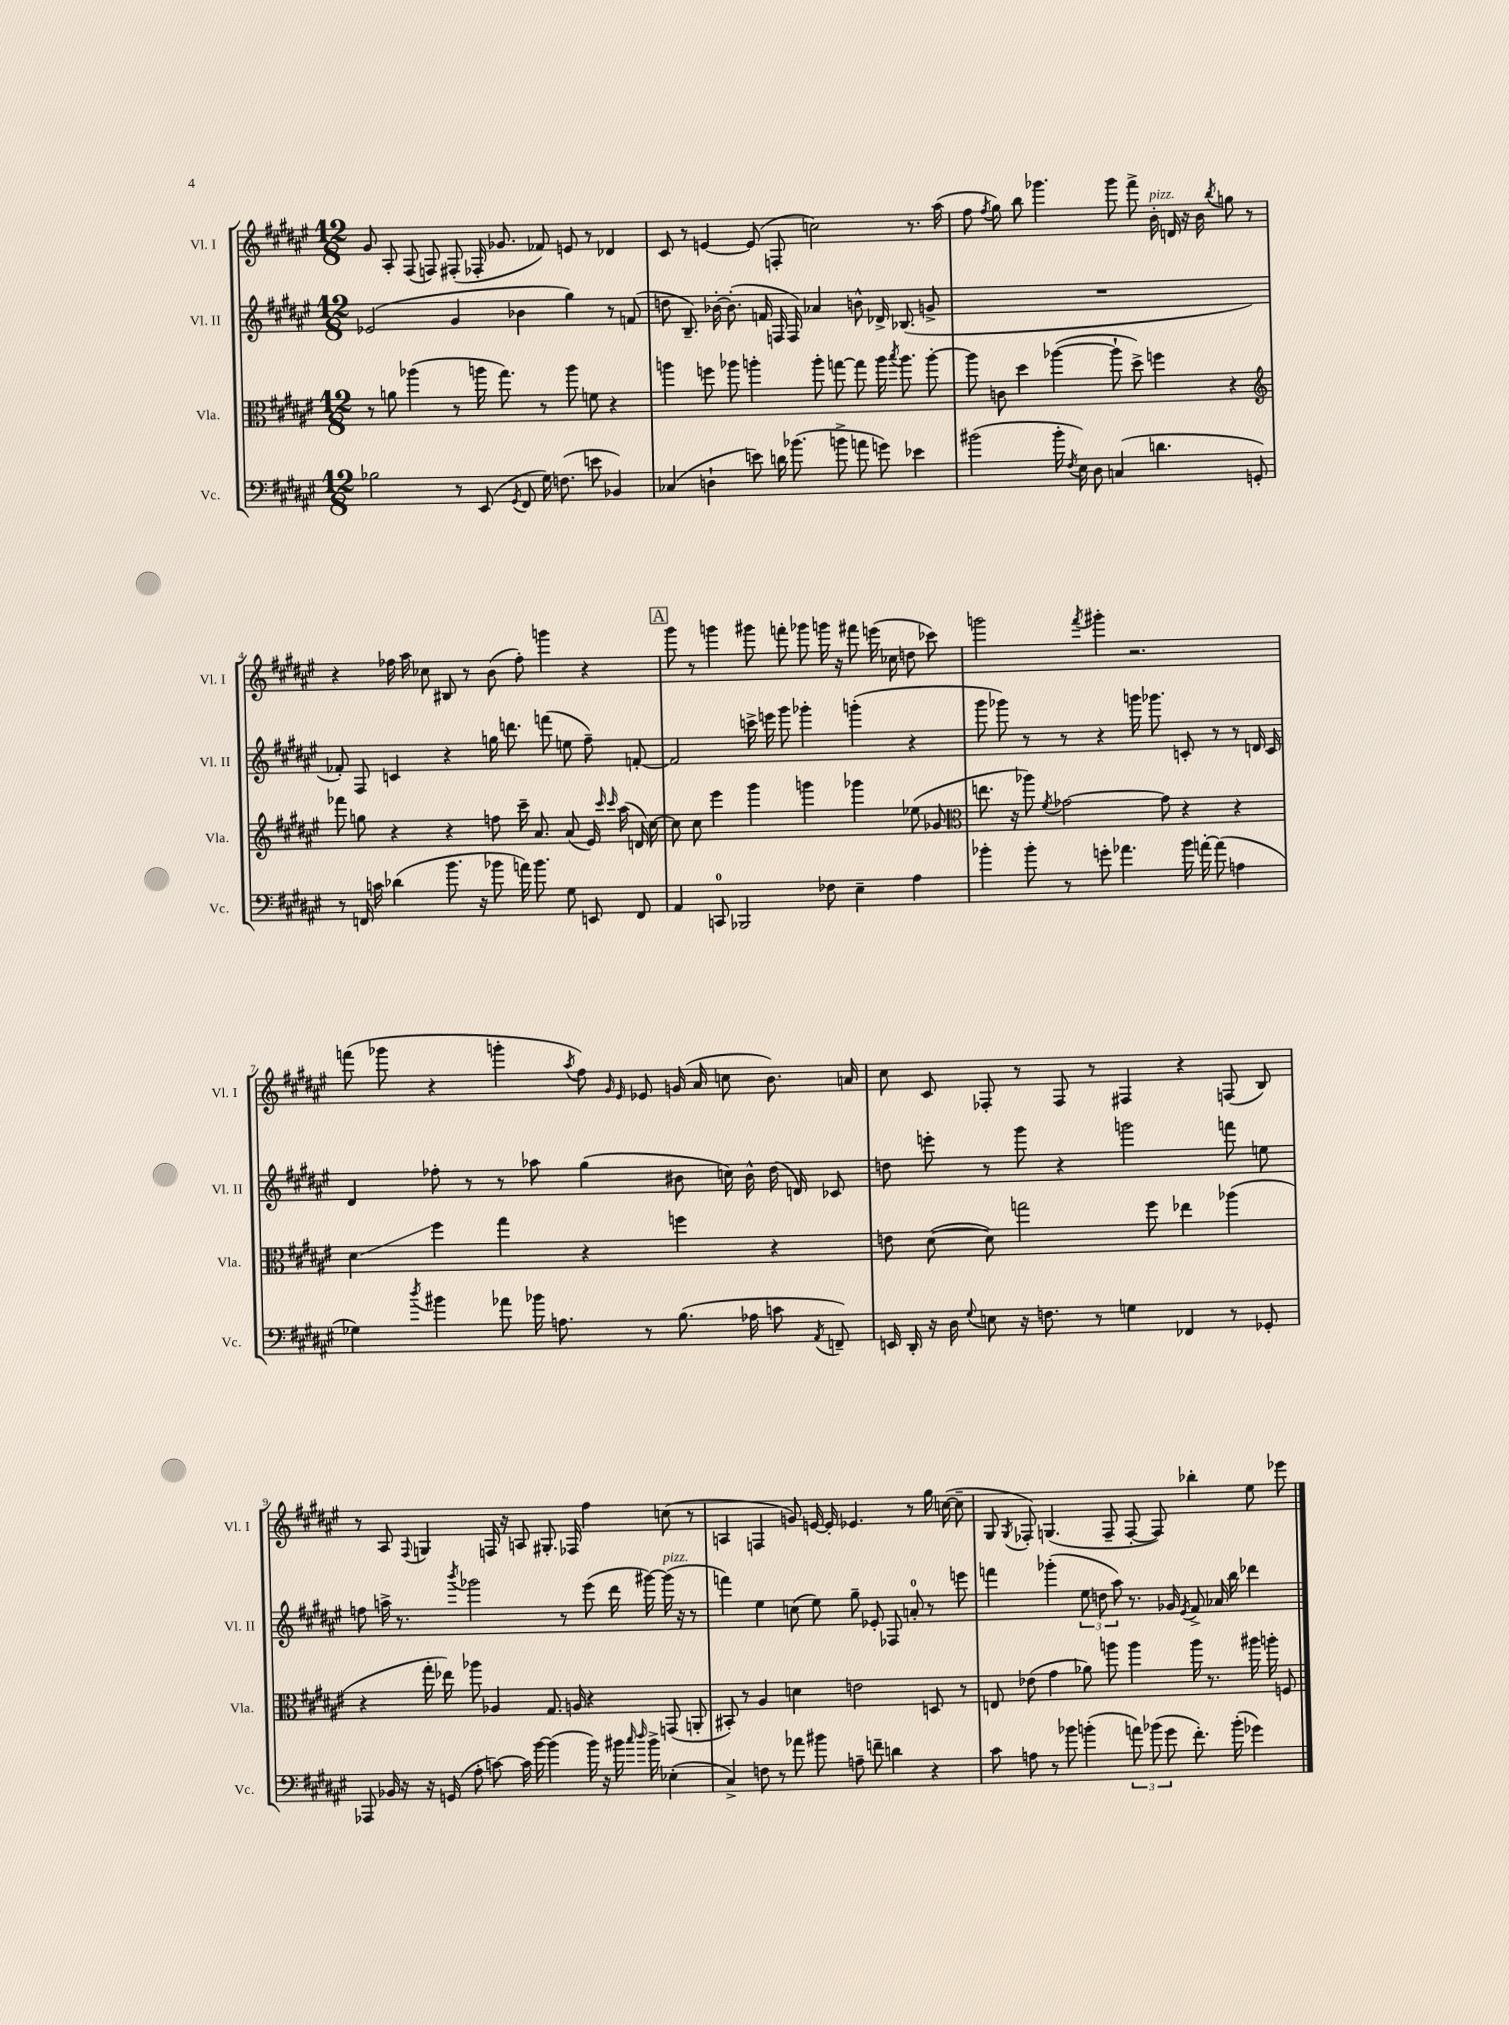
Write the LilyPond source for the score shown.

<<
\new StaffGroup <<
\new Staff = "s0" \with { instrumentName = "Vl. I" shortInstrumentName = "Vl. I" } {
    \clef treble \key fis \major \numericTimeSignature \time 12/8
    \autoBeamOff gis'8 ais8-. fis8( f8) fis8-.( fes16-. ges'8. fes'8) e'8 r8 des'4 |
    cis'8 r8 e'4~ e'8( f8-. c''2) r8. ais''16( |
    fis''8 \acciaccatura { fis''8 } gis''8) b''8 ges'''4. ges'''8 fis'''8-> b'16-.^\markup { \italic "pizz." } d'16 r16 b'16 \acciaccatura { b''8 } g''8 r8 |
    r4 fes''16 ais''16 ces''8 bis8 r8 b'8( fes''8-.) g'''4 r4 |
    \mark \markup { \box "A" } gis'''8 r8 g'''4 gis'''8 f'''8-. ges'''8 g'''16 r16 fis'''8 e'''16( ces''16 d''8 ces'''8) |
    g'''2 \acciaccatura { fis'''8 } gis'''4-. r2. |
    f'''8( ges'''8 r4 g'''4-. \acciaccatura { ais''8 } fis''8) \grace { gis'16 eis'16 } ees'8 g'16( ais'16 c''8 b'8.) a'16 |
    cis''8 cis'8 fes8-. r8 fes8 r8 fis4 r4 f8( b8) |
    r8 ais8 \appoggiatura { fis8 } g4 f16 r16 a8 gis8.-. fes16 fis''4 c''8( r8 |
    a4 f4 g'8) e'16~ e'16-. ees'4. r8 gis''16 c''16~( c''8-- |
    gis8 \acciaccatura { gis8 } fes8-.) g4.( fes8-- fes8~-. fes8) bes''4-. eis''8 ees'''8 \bar "|." |
}
\new Staff = "s1" \with { instrumentName = "Vl. II" shortInstrumentName = "Vl. II" } {
    \clef treble \key fis \major \numericTimeSignature \time 12/8
    \autoBeamOff ees'2( gis'4 bes'4 gis''4) r8 f'8( |
    d''8 b8.--) bes'16~-. bes'8.-.( f'16 f16 f16) aes'4 b'8-^ des'16-> bes8.( g'8-> |
    R1. |
    fes'8-.) fis8 c'4 r4 g''16 d'''8. f'''8( e''8 fis''8--) f'8~-. |
    \mark \markup { \box "A" } f'2 c'''16-> e'''16 gis'''8 ges'''4-. g'''4-.( r4 |
    gis'''8 ges'''8) r8 r8 r4 g'''16 ges'''8. c'8-. r8 r8 d'16 c'16 |
    dis'4 fes''8-. r8 r8 aes''8 gis''4( bis'8 c''16) bis'16-^ dis''16( d'16) ces'8 |
    d''8 e'''8-. r8 gis'''8 r4 g'''2 f'''8 e''8 |
    f''8 a''16-> r8. \acciaccatura { b'''8 } ges'''2 r8 eis'''8( dis'''16 gis'''16~) gis'''16^\markup { \italic "pizz." }( r16 r8 |
    f'''4) eis''4 c''8( eis''8) gis''8-- ees'8-. fes8 a'8-0-. r8 e'''8 |
    f'''4 ges'''4-.( \tuplet 3/2 { eis''8 d''8 ais''8) } r8. ges'16 \acciaccatura { eis'8 } fis'8-> aes'16 b''16 des'''4 \bar "|." |
}
\new Staff = "s2" \with { instrumentName = "Vla." shortInstrumentName = "Vla." } {
    \clef alto \key fis \major \numericTimeSignature \time 12/8
    \autoBeamOff r8 a'8 aes''4( r8 a''16 gis''8.) r8 a''8 f'8 r4 |
    a''4 f''8 aes''8 a''4-. a''8-. g''8~ g''8 a''16 \acciaccatura { b''8 } a''8. a''8~-. |
    a''8 c'8 dis''4 aes''4~( aes''8-! dis''8->) f''4 r4 |
    \clef treble fes'''8 g''8 r4 r4 f''8 cis'''16-- ais'8. ais'8( eis'16) \grace { cis'''16 cis'''16 } ais''16( d'16) cis''16~ |
    \mark \markup { \box "A" } cis''8 cis''8 eis'''4 gis'''4 g'''4 ges'''4 ees''8( ges'8 |
    \clef alto e''8. r16 aes''8) \acciaccatura { fis'8 } ges'2~ ges'8 r4 r4 |
    dis'4\glissando fis''4 gis''4 r4 f''4 r4 |
    e'8 dis'8~( dis'8) g''2 fis''8 ees''4 aes''4( |
    r4 gis''16-. ees''16) aes''8 aes4 gis8. a16 r4 g,8( a,8-. |
    bis,8-.) r8 ais4 d'4 e'2 d8 r8 |
    e8 ees'8( gis'4 aes'8) a''8 a''4 a''16 r8. ais''16 a''16-. f8 \bar "|." |
}
\new Staff = "s3" \with { instrumentName = "Vc." shortInstrumentName = "Vc." } {
    \clef bass \key fis \major \numericTimeSignature \time 12/8
    \autoBeamOff bes2 r8 eis,8( \acciaccatura { gis,8 } fis,8 gis16) f8.( e'8 bes,4) |
    ces4( d4-! e'8) d'16 bes'8.( b'8-> a'8 g'8) ees'4 |
    bis'2( bis'16-. \acciaccatura { fis8 } eis16) dis8 c4( d'4. g,8-.) |
    r8 f,16 c'16 des'4( b'8. r16 bes'8 a'16) bes'8. gis8 e,8 f,8 |
    \mark \markup { \box "A" } ais,4 c,8-0 bes,,2 fes8 eis4-- ais4 |
    bes'4-. bes'8-. r8 g'8-. aes'4. bes'16 a'16~-. a'8( a4 |
    ges4) \acciaccatura { dis''8 } bis'4 aes'8 bes'16 a8. r8 b8.( aes16 c'8 \acciaccatura { ais,8 } f,8--) |
    e,16 dis,16-. r16 dis16 \appoggiatura { gis8 } e8 r16 f8. r8 g4 fes,4 r8 ges,8-. |
    aes,,8 bes,16 r16 r16 g,16( ais8-. c'8~) c'16 b'16~ b'4( b'16) r16 bis'16 \grace { cis''16 dis''16 } bis'16-> ees4-.( |
    cis4->) f8 r8 aes'8 bis'8 a8-- f'8-- d'4 r4 |
    cis'8 a8 r8 bes'8 b'4-.( \tuplet 3/2 { a'8) bes'8( gis'8 } fis'8.-.) bes'16-.( ges'4) \bar "|." |
}
>>
>>
